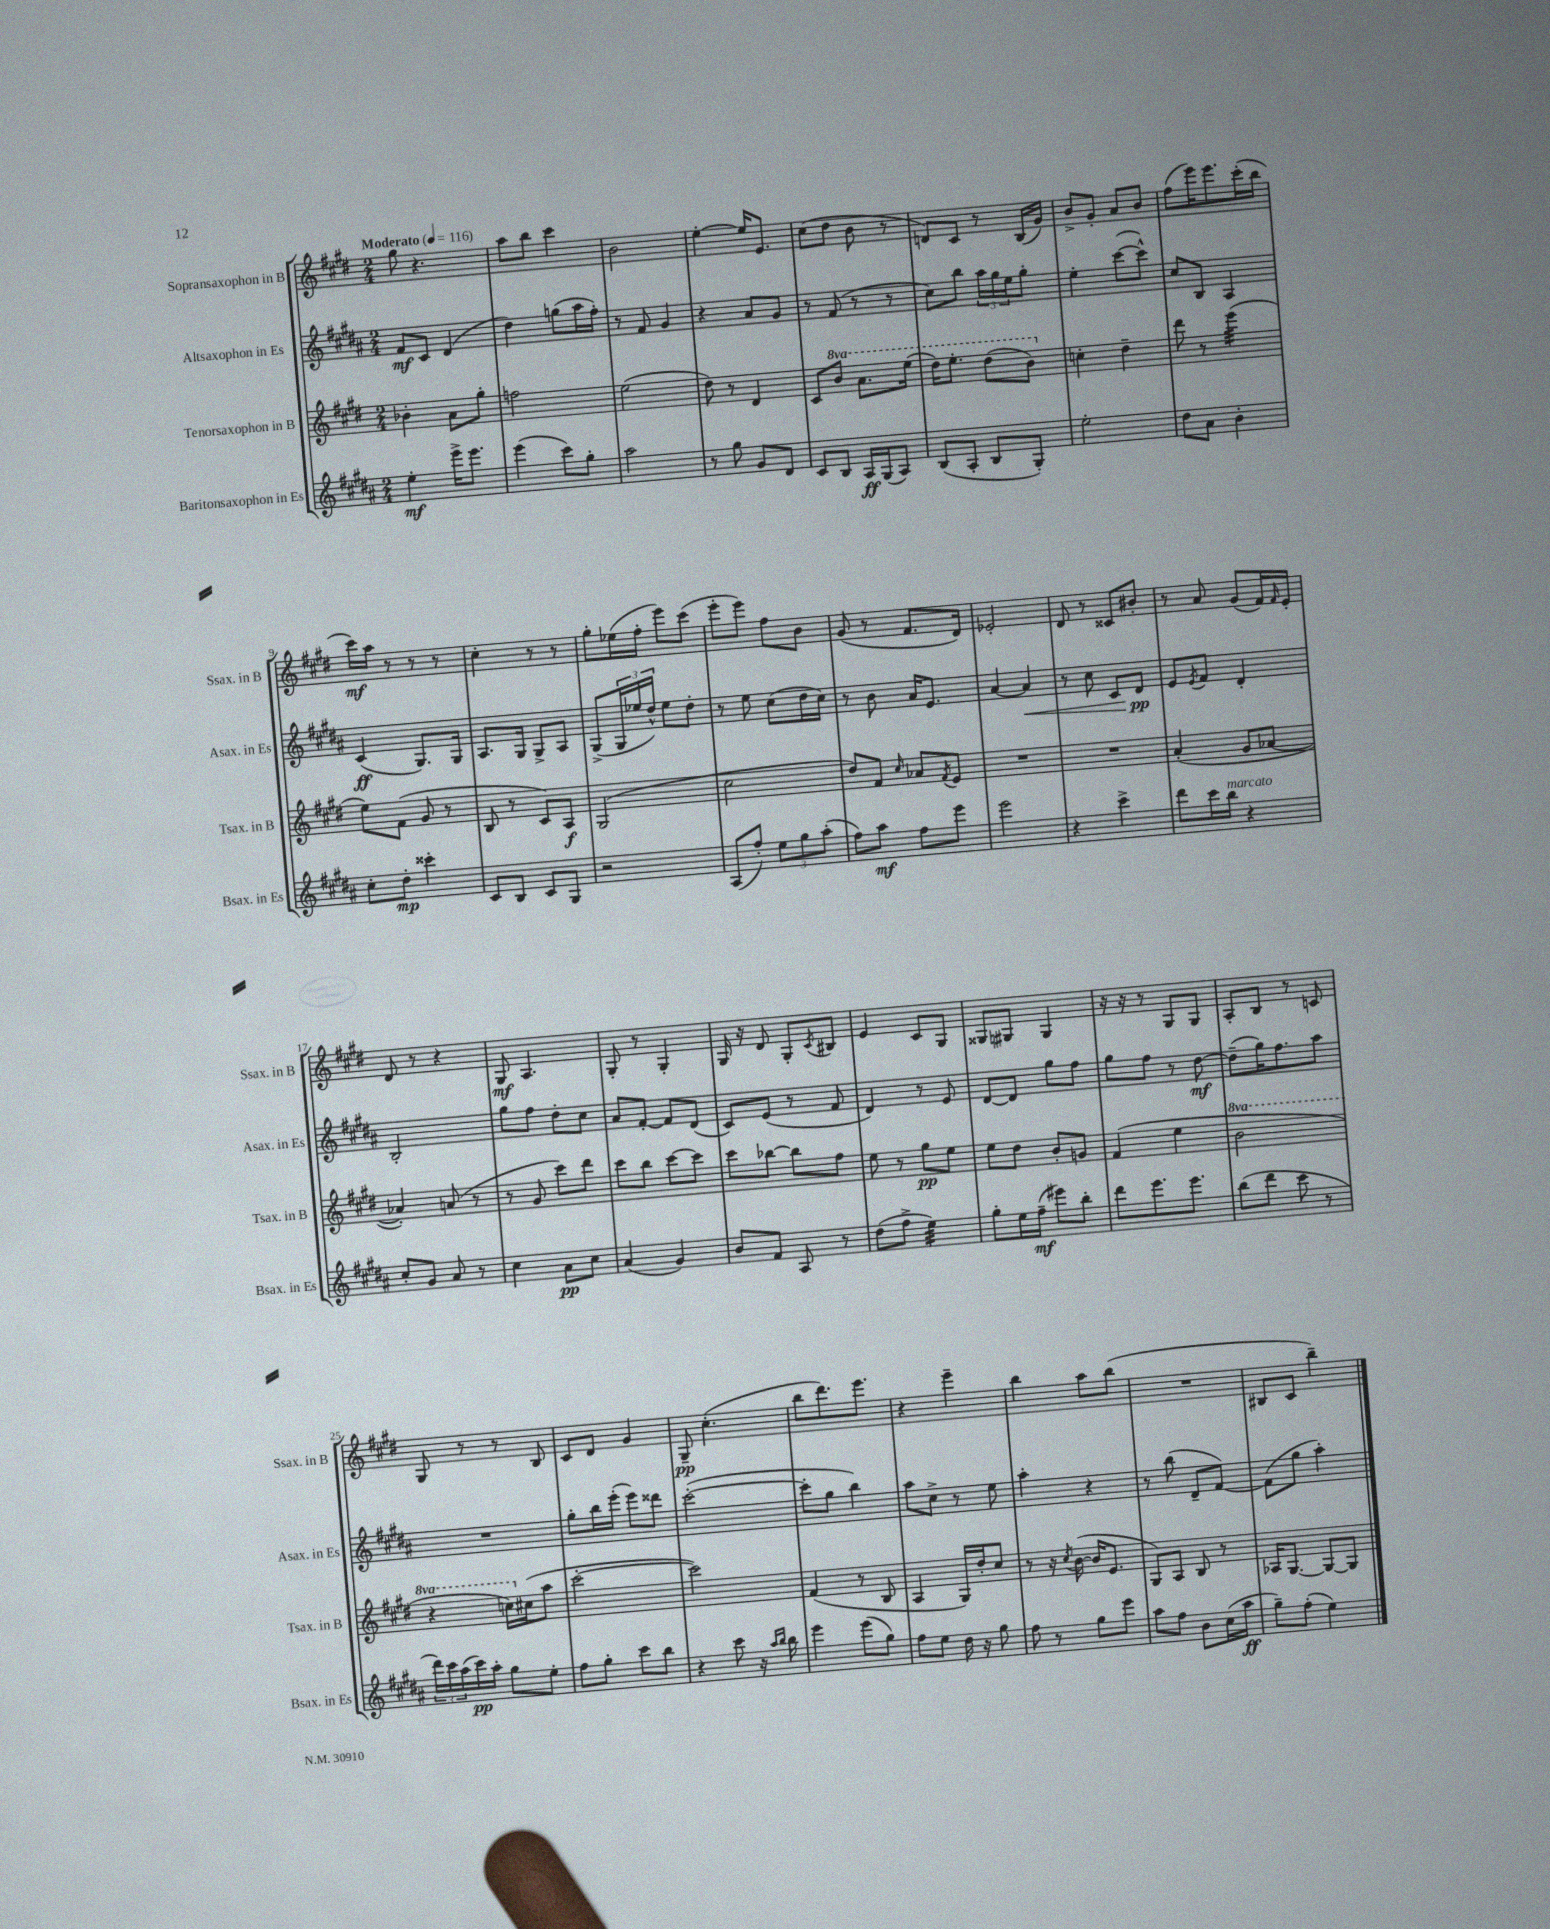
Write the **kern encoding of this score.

**kern	**kern	**kern	**kern
*staff4	*staff3	*staff2	*staff1
*clefG2	*clefG2	*clefG2	*clefG2
*k[f#c#g#d#a#]	*k[f#c#g#d#]	*k[f#c#g#d#a#]	*k[f#c#g#d#]
*M2/4	*M2/4	*M2/4	*M2/4
*MM116	*MM116	*MM116	*MM116
4ee'	4b-'	8f#	8gg#
.	.	8c#	4.r
16eee^	8a	(4d#	.
8.eee	.	.	.
.	8gg#'	.	.
=	=	=	=
(4eee	2ff	4dd#)	8aa
.	.	.	8bb
8ccc#)	.	(8gg	4ccc#
8gg#'	.	16aa#	.
.	.	16ff#')	.
=	=	=	=
2aa#	(2ee	8r	2b
.	.	8f#	.
.	.	4g#	.
=	=	=	=
8r	8dd#)	4r	[4ee'
8gg#	8r	.	.
8g#	4d#	8a#	16ee]
.	.	.	8.e
8d#	.	8g#	.
=	=	=	=
8c#	8c#	8r	(8cc#
8B	8bb	(8f#	8dd#
16A#	8.aa	8r	8b
(16G#	.	.	.
8A#)	.	8r	8r
.	(16eee	.	.
=	=	=	=
(8B	16ddd#)	8cc#)	8d)
.	8.eee'	.	.
8A#'	.	8bb	8c#
8B	(8ddd#	24aa#	8r
.	.	24gg#	.
.	.	24ee	.
8G#')	8bb)	8gg#'	(16B
.	.	.	16g#)
=	=	=	=
2ee'	4cc'	4ee'	8b^
.	.	.	8g#'
.	4dd#~	([8ccc#	8a
.	.	8ccc#^^])	8b
=	=	=	=
8dd#	8ddd#	8cc#	(8ff#
8a#	8r	8B	16eee)
.	.	.	8.eee
4b'	(4eee	4A#	.
.	.	.	(16ccc#'
.	.	.	16bb
=	=	=	=
8cc#'	8ee)	(4c#	16ccc#)
.	.	.	16aa
8dd#'	(8f#	.	8r
4ccc##'	8g#	8.G#)	8r
.	8r	.	8r
.	.	16G#	.
=	=	=	=
8c#	8B	8.A#	4cc#'
8B	8r	.	.
.	.	16G#	.
8c#	8c#)	8G#^	8r
8G#	8A	8A#	8r
=	=	=	=
2r	(2G#	(8G#^	8gg#'
.	.	24G#	(16ee-
.	.	24ee-	.
.	.	.	16ff#'
.	.	24dd#^^)	.
.	.	8ee-	8eee)
.	.	8dd#'	(8ccc#
=	=	=	=
(8A#	2cc#	8r	8eee'
8ff#')	.	8ee	8eee)
12ee	.	(8cc#	8ff#
12gg#	.	.	.
.	.	16dd#	8b
(12aa#'	.	.	.
.	.	16cc#)	.
=	=	=	=
8ff#)	8dd#)	8r	(8g#
8aa#	8f#	8b	8r
.	16qqcc#	.	.
8ff#	8a-	16a#	8.f#
.	.	8.e	.
.	8qf#	.	.
8eee	8e	.	.
.	.	.	16d#)
=	=	=	=
2eee	2r	[4a#	2e-'
.	.	4a#]	.
=	=	=	=
4r	2r	8r	8d#
.	.	8cc#	8r
4ccc#^	.	8c#	8c##
.	.	8d#	8b#'
=	=	=	=
8ddd#	(4a'	8e	8r
.	.	8qe	.
16ccc#	.	8f#	8a
16bb	.	.	.
4r	8g#	4d#'	(8g#
.	[8a-	.	16f#)
.	.	.	16qqf#
.	.	.	16e'
=	=	=	=
8cc#'	4a-'])	2B'	8d#
8g#	.	.	8r
8a#	(8a	.	4r
8r	8r	.	.
=	=	=	=
4cc#	8r	8gg#	8G#
.	8g#	8ff#	4.A
8a#	8ccc#)	8dd#'	.
8cc#	8ddd#	8cc#	.
=	=	=	=
(4a#	8ccc#	8a#	8G#'
.	8bb	[8f#'	8r
4g#)	[8ccc#	8f#]	4G#'
.	8ccc#]	(8d#	.
=	=	=	=
8b	8ccc#	8c#)	16G#
.	.	.	16r
8f#	[8bb-	(8e	8d#
8A#	8bb-]	8r	8G#'
.	.	.	8qc#
8r	8ff#	8f#	8B#
=	=	=	=
(8dd#	8ee	4d#)	4e
8ff#^	8r	.	.
4ee)	8gg#	8r	8c#
.	8ee	8e	8G#
=	=	=	=
8gg#'	8ee	[8d#	8G##
16ee	8dd#	8d#]	8G#
(16ff#~	.	.	.
8eee#)	8b'	8gg#	4G#
8bb'	8g	8ff#	.
=	=	=	=
8ddd#	(4f#	8gg#	16r
.	.	.	16r
8.eee	.	8ff#	8r
.	4ee	8r	8G#
8.eee	.	.	.
.	.	[8dd#	8G#
=	=	=	=
(8bb	2bb	(8dd#~]	8A'
8ddd#	.	16gg#)	8B
.	.	8.ff#	.
8ccc#	.	.	8r
8r	.	8aa#	8c
=	=	=	=
24ddd#)	4r	2r	8G#
24ccc#	.	.	.
(24aa#	.	.	.
16ccc#)	.	.	8r
16aa#'	.	.	.
8gg#	16ccc)	.	8r
.	(16cc#	.	.
8ee'	8aa	.	8B
=	=	=	=
8ff#	[2ccc#'	8gg#'	8c#
8gg#'	.	16bb	8d#
.	.	(16eee'	.
8ccc#	.	8eee)	4g#
8bb	.	8ddd##	.
=	=	=	=
4r	2ccc#])	([2ccc#'	8G#~
.	.	.	(4.cc#'
8ccc#	.	.	.
16r	.	.	.
16qqaa#	.	.	.
16qqbb	.	.	.
16bb	.	.	.
=	=	=	=
4eee	(4f#	8ccc#']	8bb
.	.	8gg#	8.ddd#)
(8eee	8r	4bb)	.
.	.	.	8.eee
8gg#)	8B	.	.
=	=	=	=
8ff#	4A	8aa#	4r
8ee	.	8cc#^	.
16dd#	16G#)	8r	4eee~
16r	16dd#'	.	.
8gg#	8cc#	8ee	.
=	=	=	=
8ff#	8r	4aa#'	4bb
8r	16r	.	.
.	8qcc#	.	.
.	([16b	.	.
8gg#	16b]	4r	8aa
.	8.e	.	.
8eee	.	.	(8bb
=	=	=	=
8aa#	8G#)	8r	2r
8ff#	8A	(8bb	.
8b	8B	8d#~	.
(16cc#	8r	[8f#)	.
16aa#	.	.	.
=	=	=	=
8gg#~)	16A-	(8f#]	8B#
.	[8.G#	.	.
(8ff#'	.	8gg#	8c#
4ee)	8G#_	4aa#')	4bb~)
.	8G#]	.	.
==	==	==	==
*-	*-	*-	*-
